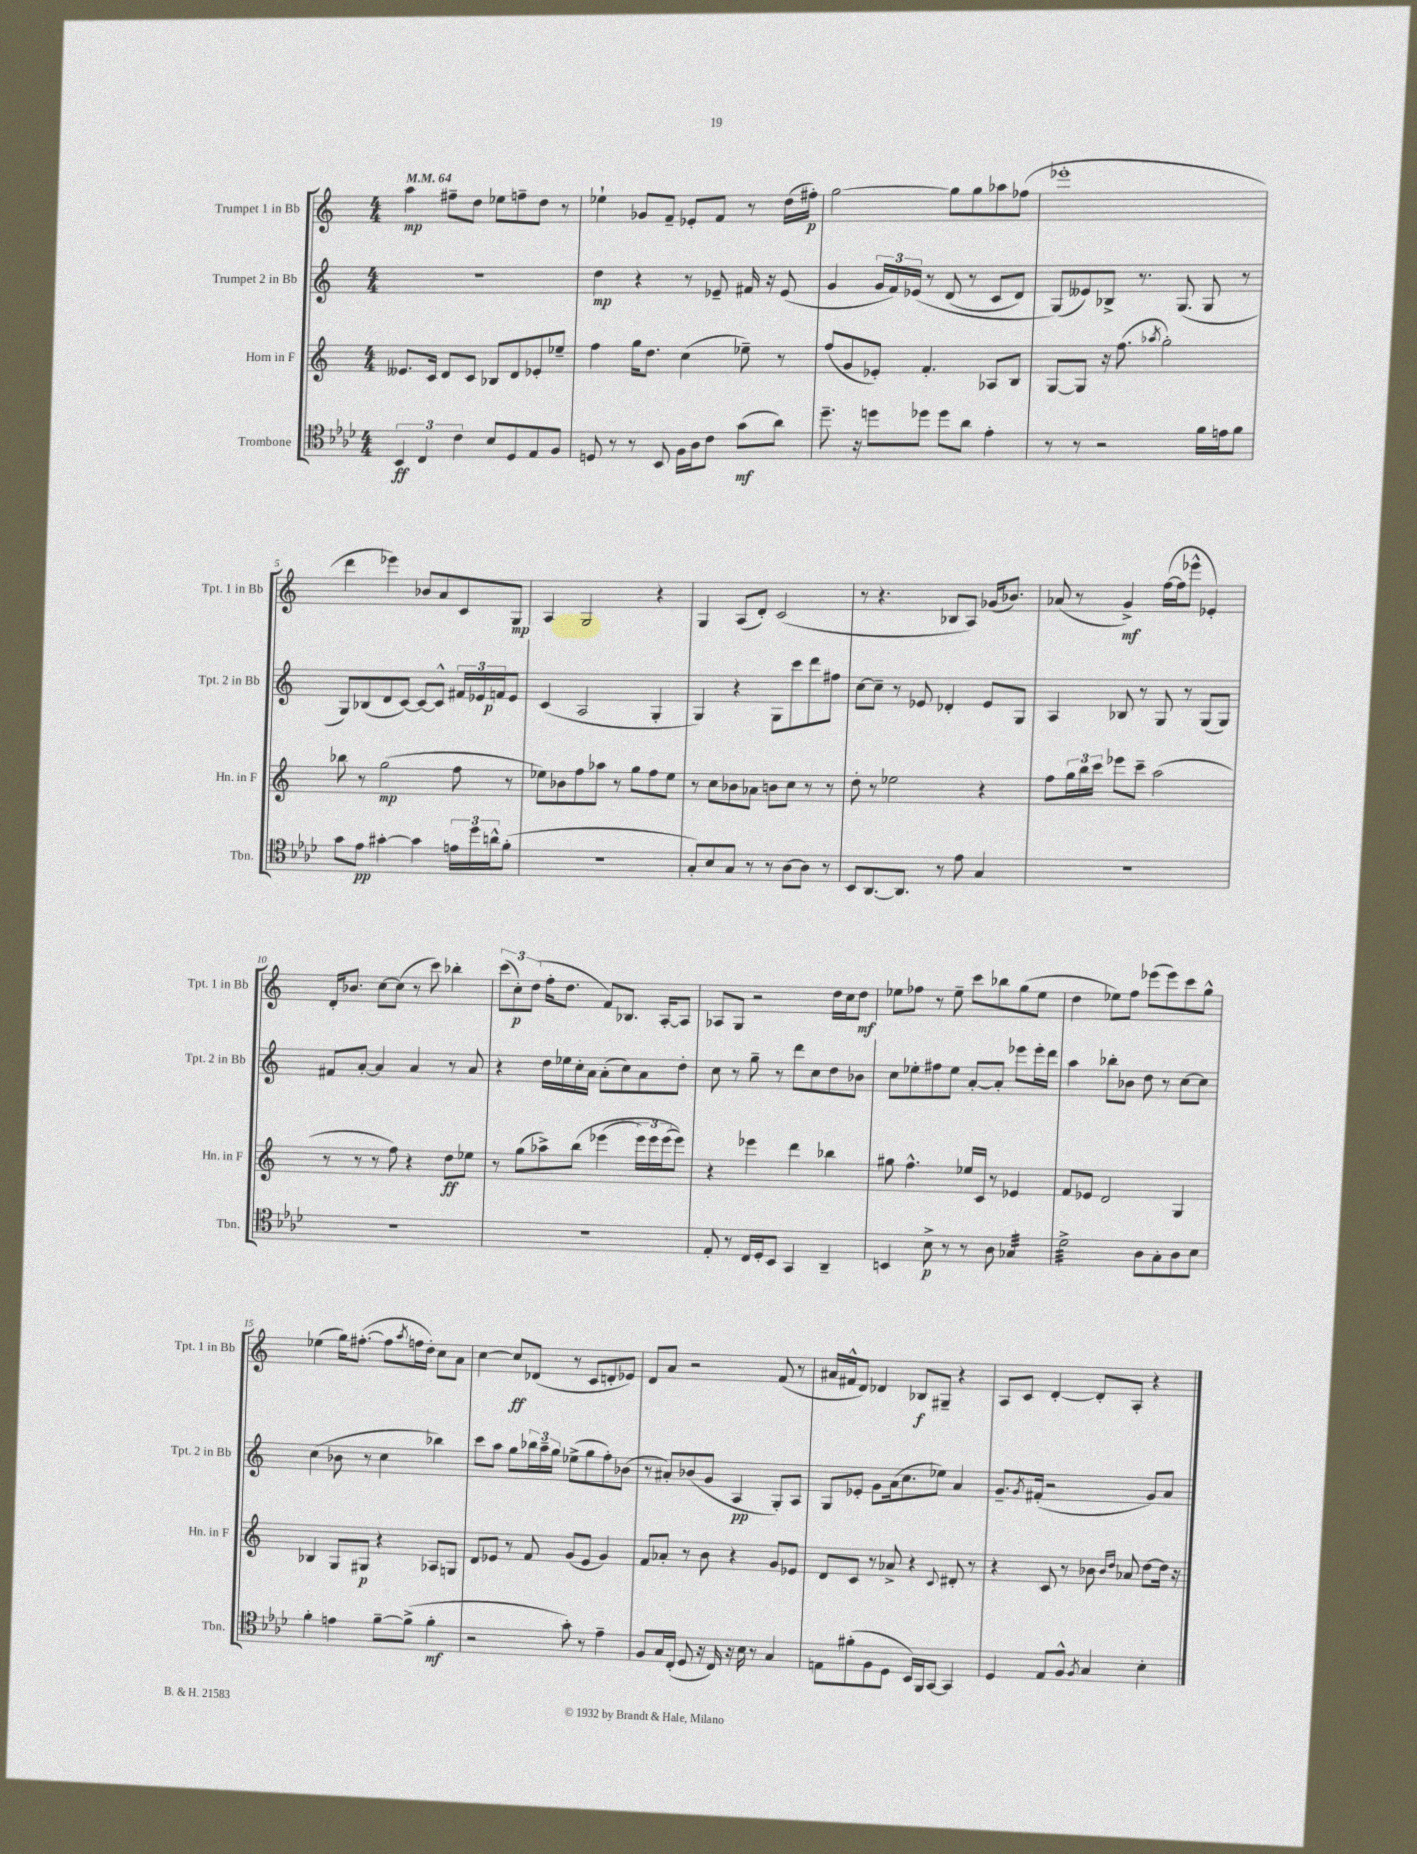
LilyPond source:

<<
\new StaffGroup <<
\new Staff = "s0" \with { instrumentName = "Trumpet 1 in Bb" shortInstrumentName = "Tpt. 1 in Bb" } {
    \clef treble \key c \major \numericTimeSignature \time 4/4 \tempo 4 = 64
    a''4\mp fis''8-- d''8 ees''8 f''8-- d''8 r8 |
    ees''4-! ges'8 f'8-- ees'8-. f'8 r8 d''16( fis''16-.\p) |
    g''2~ g''8 g''8 aes''8 fes''8( |
    ees'''1-. |
    d'''4 ees'''4) bes'8 a'8 c'8 g8\mp |
    a4 g2 r4 |
    g4 a8( d'8-.) c'2( |
    r8 r4. bes8 a8) ges'16( bes'8.) |
    aes'8( r8 g'4->\mf) f''16~( f''16 ees'''8-^ ees'4-.) |
    d'16-. bes'8. c''8~ c''8( r8 c'''8) bes''4-. |
    \tuplet 3/2 { c'''8( c''8-.\p) d''8( } f''16-. d''8. f'8) bes8. a16~-. a8 |
    aes8 g8 r2 d''16 c''16 d''8\mf |
    ees''8 fes''8 r8 ees''8-- c'''8 bes''8 g''8( ees''8 |
    d''4 ees''8) f''8 ees'''8( ees'''8) c'''8 g''8-^ |
    ees''4( g''16) fis''8.~-.( fis''8 \acciaccatura { a''8 } f''16 d''16-.) c''8 a'8 |
    c''4~ c''8\ff des'8( r8 c'8 d'8-. ees'8) |
    d'8 a'8 r2 f'8( r8 |
    ais'16 fis'16-^ d'8) des'4 bes8\f gis8-- r4 |
    a8 c'8 d'4~-. d'8-. a8-. r4 \bar "|." |
}
\new Staff = "s1" \with { instrumentName = "Trumpet 2 in Bb" shortInstrumentName = "Tpt. 2 in Bb" } {
    \clef treble \key c \major \numericTimeSignature \time 4/4
    R1 |
    d''4\mp r4 r8 ees'8-- fis'16 r16 ees'8( |
    g'4 \tuplet 3/2 { g'16 f'16) ees'16\( } r8 d'8( r8 c'8 d'8) |
    g8(\) eeses'8) bes8-> r8. g8.( g8 r8 |
    g8) bes8( d'8 c'8~) c'8~ c'8-^ \tuplet 3/2 { fis'16 ees'16 f'16\p } ees'8 |
    c'4( a2 g4-. |
    g4) r4 g8 c'''8 d'''8 fis''8 |
    c''8~ c''8-- r8 ees'8 des'4-. ees'8 g8 |
    a4 bes8 r8 g8 r8 g8( g8) |
    fis'8 a'8~-. a'4 a'4 r8 a'8 |
    r4 d''16 ees''16 c''16-. a'16 a'8-.( c''8) a'8 d''8-. |
    c''8 r8 g''8-- r8 d'''8 c''8 d''8 bes'8 |
    c''8 ees''8-. fis''8 ees''8 a'8~-. a'8-. ees'''8 ees'''16-. d'''16 |
    a''4 bes''8-. bes'8 d''8 r8 c''8~ c''8 |
    c''4( bes'8 r8 c''4 bes''4) |
    c'''8 a''8 g''8 \tuplet 3/2 { bes''16 a''16-- g''16 } ees''8->( g''8 f''8-.) bes'8( |
    r8 ais'8-.) bes'8( g'8 a4\pp g8-.) a8 |
    g8 ees'8-. g'8 a'16( c''8. ees''8) a'4 |
    g'8.-- \acciaccatura { g'8 } fis'16-.( r2 g'8) a'8 \bar "|." |
}
\new Staff = "s2" \with { instrumentName = "Horn in F" shortInstrumentName = "Hn. in F" } {
    \clef treble \key c \major \numericTimeSignature \time 4/4
    eeses'8. c'16 d'8 c'8 bes8 d'8 ees'8-. ees''8-- |
    f''4 g''16 d''8. c''4( ees''8--) r8 |
    f''8( g'8 ees'8-.) f'4.-. aes8 b8 |
    g8~ g8 r16 f''8.( \acciaccatura { aes''8 } g''2-.) |
    bes''8 r8 g''2\mp( f''8 r8 |
    ees''8) bes'8 f''8 aes''8 r8 g''8 f''8 ees''8 |
    r8 c''8 bes'8 aes'8 b'8 c''8 r8 r8 |
    d''8-. r8 ees''2 r4 |
    f''8 \tuplet 3/2 { g''16 b''16 c'''16 } ees'''8 c'''8-- a''2( |
    r8 r8 r8 f''8) r4 d''8\ff ees''8 |
    r8 g''8( aes''8->) b''8\( ees'''4( \tuplet 3/2 { ees'''16) ees'''16 ees'''16( } ees'''8)\) |
    r4 ees'''4 d'''4 bes''4 |
    gis''8 f''4.-^ ees''16 c'16 r8 ees'4 |
    f'8 ees'8 d'2 g4 |
    bes4 g8 gis8\p r4 aes8 g8 |
    d'8 ees'8 r8 f'8 g'8( ees'8 g'4) |
    f'8 aes'8-. r8 b'8 r4 g'8 ees'8 |
    d'8 c'8 r8 aes'8-> r4 \appoggiatura { c'8 } dis'8-. r8 |
    r4 c'8 r8 bes'8 \grace { bes'16 d''16 } aes'8 d''8~ d''16 r16 \bar "|." |
}
\new Staff = "s3" \with { instrumentName = "Trombone" shortInstrumentName = "Tbn." } {
    \clef tenor \key aes \major \numericTimeSignature \time 4/4
    \tuplet 3/2 { bes,4\ff c4 c'4 } bes8 des8 ees8 f8 |
    d8 r8 r8 bes,8 f16 aes16 c'8 g'8\mf( aes'8) |
    des''8.-- r16 d''8 des''8 des''8 aes'8 ees'4-. |
    r8 r8 r2 f'16 e'16 f'8 |
    g'8 ees'8\pp gis'4~-. gis'4 \tuplet 3/2 { e'16 des''16 a'16-^ } f'8-.( |
    r1 |
    g8-.) bes8 g8 r8 r8 aes8~ aes8 r8 |
    bes,8 aes,8.~ aes,8. r8 ees'8 g4 |
    R1 |
    R1 |
    R1 |
    ees8-. r8 c16 des16-. bes,8 g,4 aes,4-- |
    b,4 bes8->\p r8 r8 aes8 ges4:32 |
    des'2:32-> aes8 g8-. aes8 bes8 |
    f'4-. e'4 f'8~-- f'8->( f'4-.\mf |
    r2 g'8-.) r8 ees'4-- |
    f8 g16 c16-.( des8 r16 c16) r16 bes16 r8 g4 |
    e8 fis'8-.( f8 des8 bes,16) f,16 g,8~ g,4 |
    des4 ees8 f8-^ \acciaccatura { f8 } g4 bes4-. \bar "|." |
}
>>
>>
